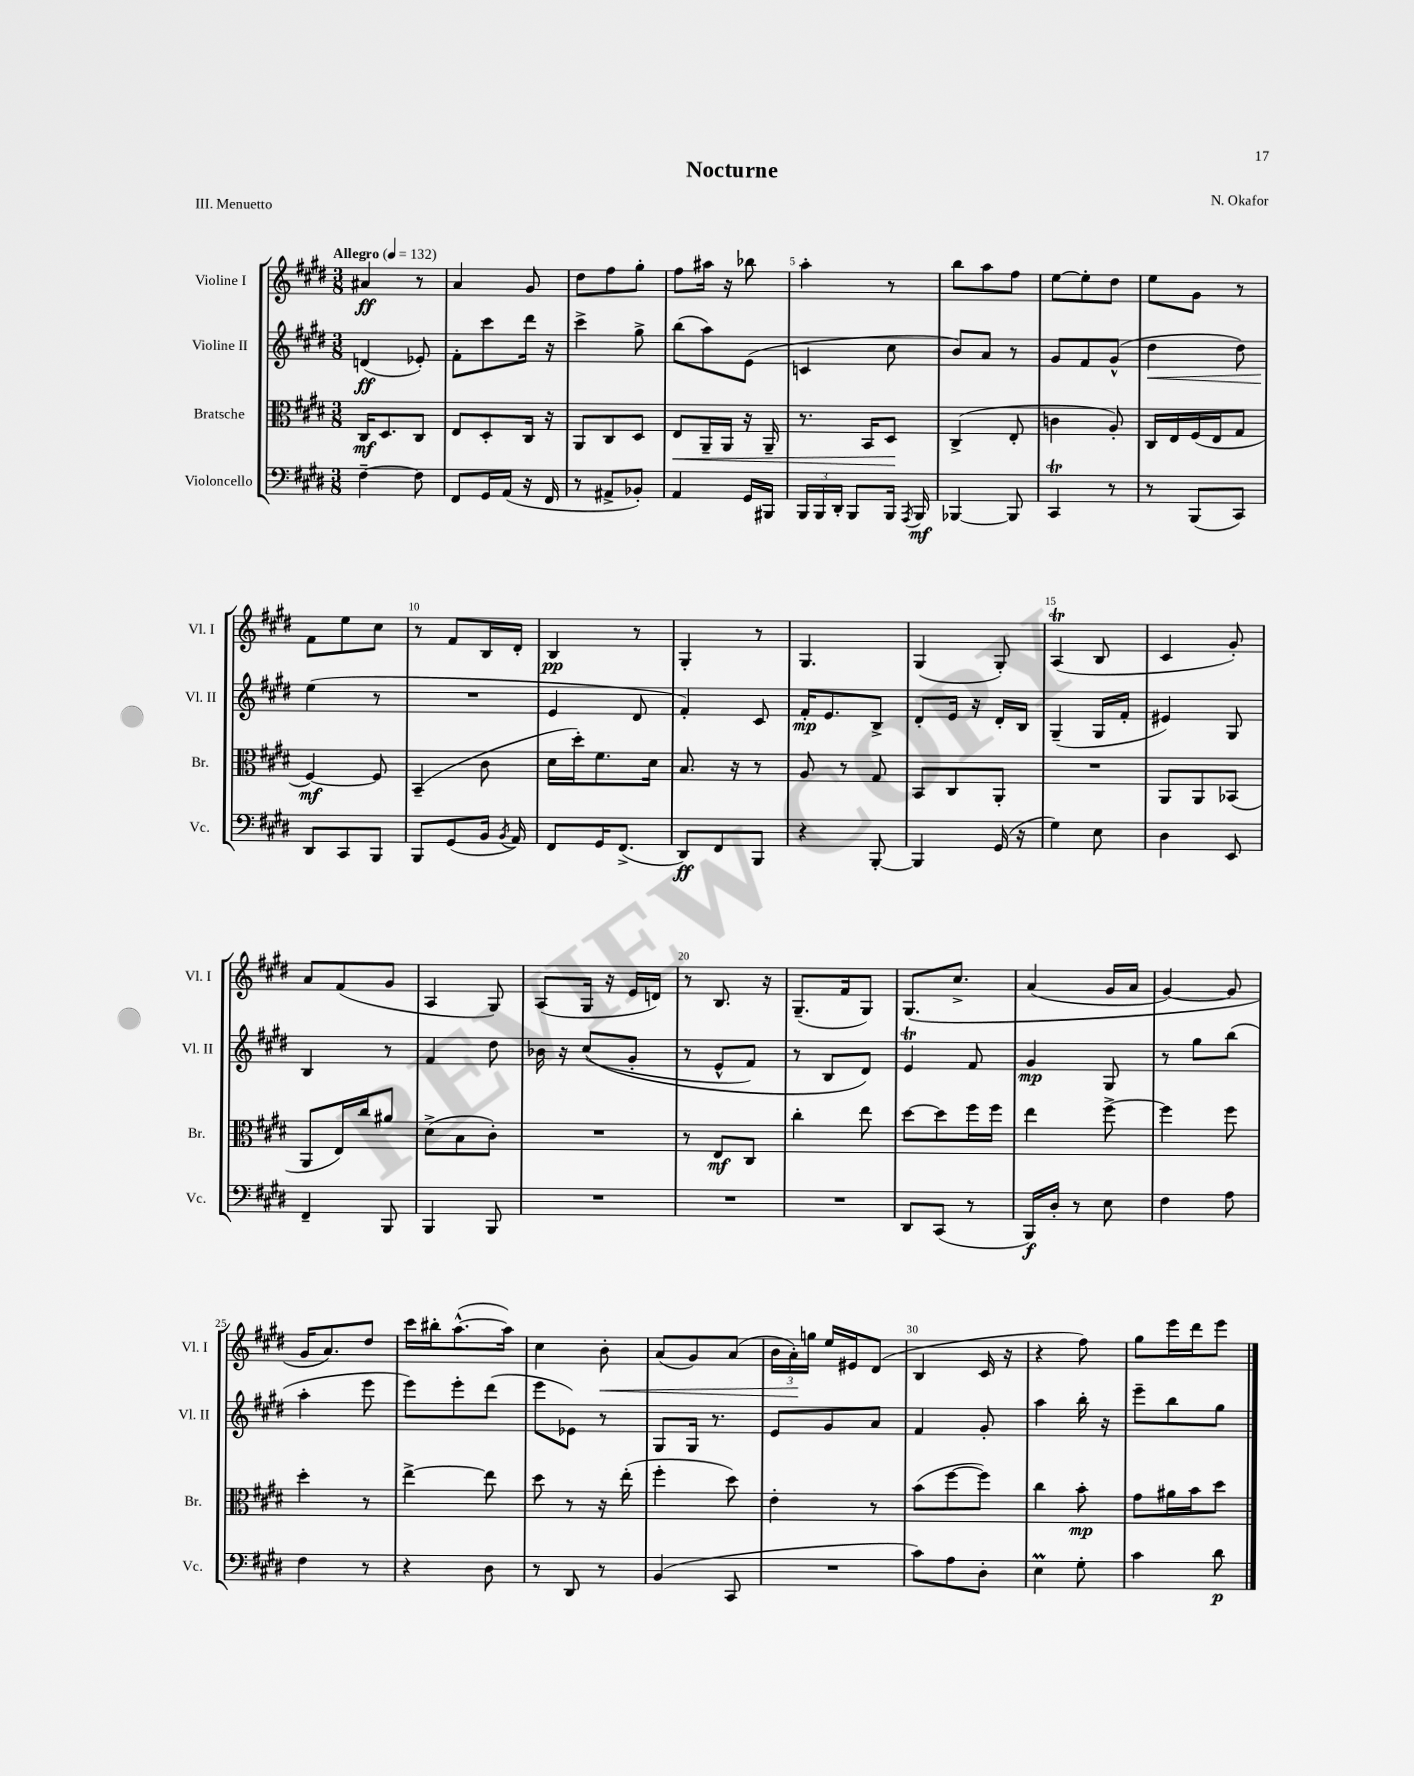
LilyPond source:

\header { title = "Nocturne" composer = "N. Okafor" piece = "III. Menuetto" }
<<
\new StaffGroup <<
\new Staff = "s0" \with { instrumentName = "Violine I" shortInstrumentName = "Vl. I" } {
    \clef treble \key e \major \numericTimeSignature \time 3/8 \tempo "Allegro" 4 = 132
    \autoBeamOff ais'4\ff r8 |
    a'4 gis'8 |
    dis''8[ fis''8 gis''8]-. |
    fis''8[ ais''16] r16 bes''8 |
    a''4-. r8 |
    b''8[ a''8 fis''8] |
    e''8[~ e''8-. dis''8] |
    e''8[ gis'8] r8 |
    fis'8[ e''8 cis''8] |
    r8 fis'8[ b16 dis'16]-. |
    b4\pp r8 |
    gis4-. r8 |
    gis4. |
    gis4( gis8-.) |
    a4\trill( b8 |
    cis'4 gis'8-.) |
    a'8[ fis'8( gis'8] |
    a4 gis8) |
    a8[( gis16] r16 e'16[ d'16]) |
    r8 b8. r16 |
    gis8.[--( fis'16 gis8]) |
    gis8.[\( cis''8.]-> |
    a'4( gis'16[ a'16] |
    gis'4~) gis'8 |
    gis'16[ a'8.\) dis''8] |
    cis'''16[ bis''16-. a''8.~-^( a''16]) |
    cis''4 b'8-.\< |
    a'8[( gis'8) a'8]( |
    \tuplet 3/2 { b'16[ a'16-.\!) g''16] } e''16[ eis'16 dis'8]( |
    b4 cis'16 r16 |
    r4 fis''8) |
    gis''8[ e'''16 dis'''16 e'''8] \bar "|." |
}
\new Staff = "s1" \with { instrumentName = "Violine II" shortInstrumentName = "Vl. II" } {
    \clef treble \key e \major \numericTimeSignature \time 3/8
    \autoBeamOff d'4\ff( ees'8-.) |
    fis'8[-. cis'''8 dis'''16] r16 |
    cis'''4-> gis''8-> |
    b''8[( a''8) e'8]( |
    c'4 cis''8 |
    b'8[) a'8] r8 |
    gis'8[ fis'8 gis'8]-^( |
    dis''4\< dis''8) |
    e''4\!( r8 |
    R4. |
    e'4 dis'8 |
    fis'4-.) cis'8 |
    fis'16[-.\mp e'8. b8]-> |
    dis'8[-. e'16] r16 dis'16[-. b16] |
    gis4--( gis16[ fis'16]-. |
    eis'4) gis8 |
    b4 r8 |
    fis'4 dis''8 |
    bes'16 r16 cis''8[(\( gis'8]-. |
    r8 e'8[-^ fis'8]) |
    r8 b8[ dis'8]\) |
    e'4\trill fis'8 |
    gis'4\mp gis8 |
    r8 gis''8[ b''8]( |
    a''4-. e'''8 |
    e'''8[) e'''8-. dis'''8]( |
    e'''8[ ees'8]) r8 |
    gis8[ gis16] r8. |
    e'8[ gis'8 a'8] |
    fis'4 gis'8-. |
    a''4 b''16-. r16 |
    e'''8[-- b''8 gis''8] \bar "|." |
}
\new Staff = "s2" \with { instrumentName = "Bratsche" shortInstrumentName = "Br." } {
    \clef alto \key e \major \numericTimeSignature \time 3/8
    \autoBeamOff cis16[\mf dis8. cis8] |
    e8[ dis8-. cis16] r16 |
    a,8[ cis8 dis8] |
    e8[\< a,16-- a,16] r16 a,16-- |
    r8. b,16[ dis8]\! |
    cis4->( e8-. |
    c'4 a8-.) |
    cis16[ e16 fis16( e16 gis8] |
    fis4~\mf) fis8 |
    b,4--( cis'8 |
    dis'16[ dis''16-.) fis'8. dis'16] |
    b8. r16 r8 |
    a8 r8 gis8 |
    b,8[ cis8 a,8]-. |
    R4. |
    a,8[ a,8 bes,8]( |
    a,8[ e16) cis''16 ais'8] |
    dis'8[->( b8 cis'8]-.) |
    R4. |
    r8 e8[\mf cis8] |
    cis''4-. e''8 |
    dis''8[~ dis''8 fis''16 fis''16] |
    e''4 fis''8~-> |
    fis''4 fis''8 |
    dis''4-. r8 |
    e''4~-> e''8 |
    dis''8 r8 r16 e''16-.( |
    fis''4-. dis''8) |
    e'4-. r8 |
    b'8[( fis''8~ fis''8]) |
    cis''4 b'8-.\mp |
    gis'8[ ais'16 b'16 dis''8] \bar "|." |
}
\new Staff = "s3" \with { instrumentName = "Violoncello" shortInstrumentName = "Vc." } {
    \clef bass \key e \major \numericTimeSignature \time 3/8
    \autoBeamOff fis4~-- fis8 |
    fis,8[ gis,16 a,16]( r16 fis,16 |
    r8 ais,8[-> bes,8]-.) |
    a,4 gis,16[ bis,,16] |
    \tuplet 3/2 { b,,16[ b,,16 dis,16]-. } b,,8[ b,,16] \acciaccatura { a,,8 } b,,16\mf |
    bes,,4~ bes,,8 |
    cis,4\trill r8 |
    r8 b,,8[( cis,8]) |
    dis,8[ cis,8 b,,8] |
    b,,8[ gis,8( b,16] \acciaccatura { b,8 } a,16) |
    fis,8[ gis,16 fis,8.]->( |
    dis,8[\ff) fis,8 b,,8] |
    r4 b,,8~-. |
    b,,4 gis,16( r16 |
    gis4) e8 |
    dis4 e,8 |
    fis,4-- b,,8 |
    b,,4 b,,8 |
    R4. |
    R4. |
    R4. |
    dis,8[ cis,8]( r8 |
    b,,16[\f) dis16]-. r8 e8 |
    fis4 a8 |
    fis4 r8 |
    r4 dis8 |
    r8 dis,8 r8 |
    b,4( cis,8 |
    R4. |
    cis'8[) a8 dis8]-. |
    e4\prall gis8-. |
    cis'4 dis'8\p \bar "|." |
}
>>
>>
\layout { \context { \Score \override BarNumber.break-visibility = ##(#f #t #t) barNumberVisibility = #(every-nth-bar-number-visible 5) } }
